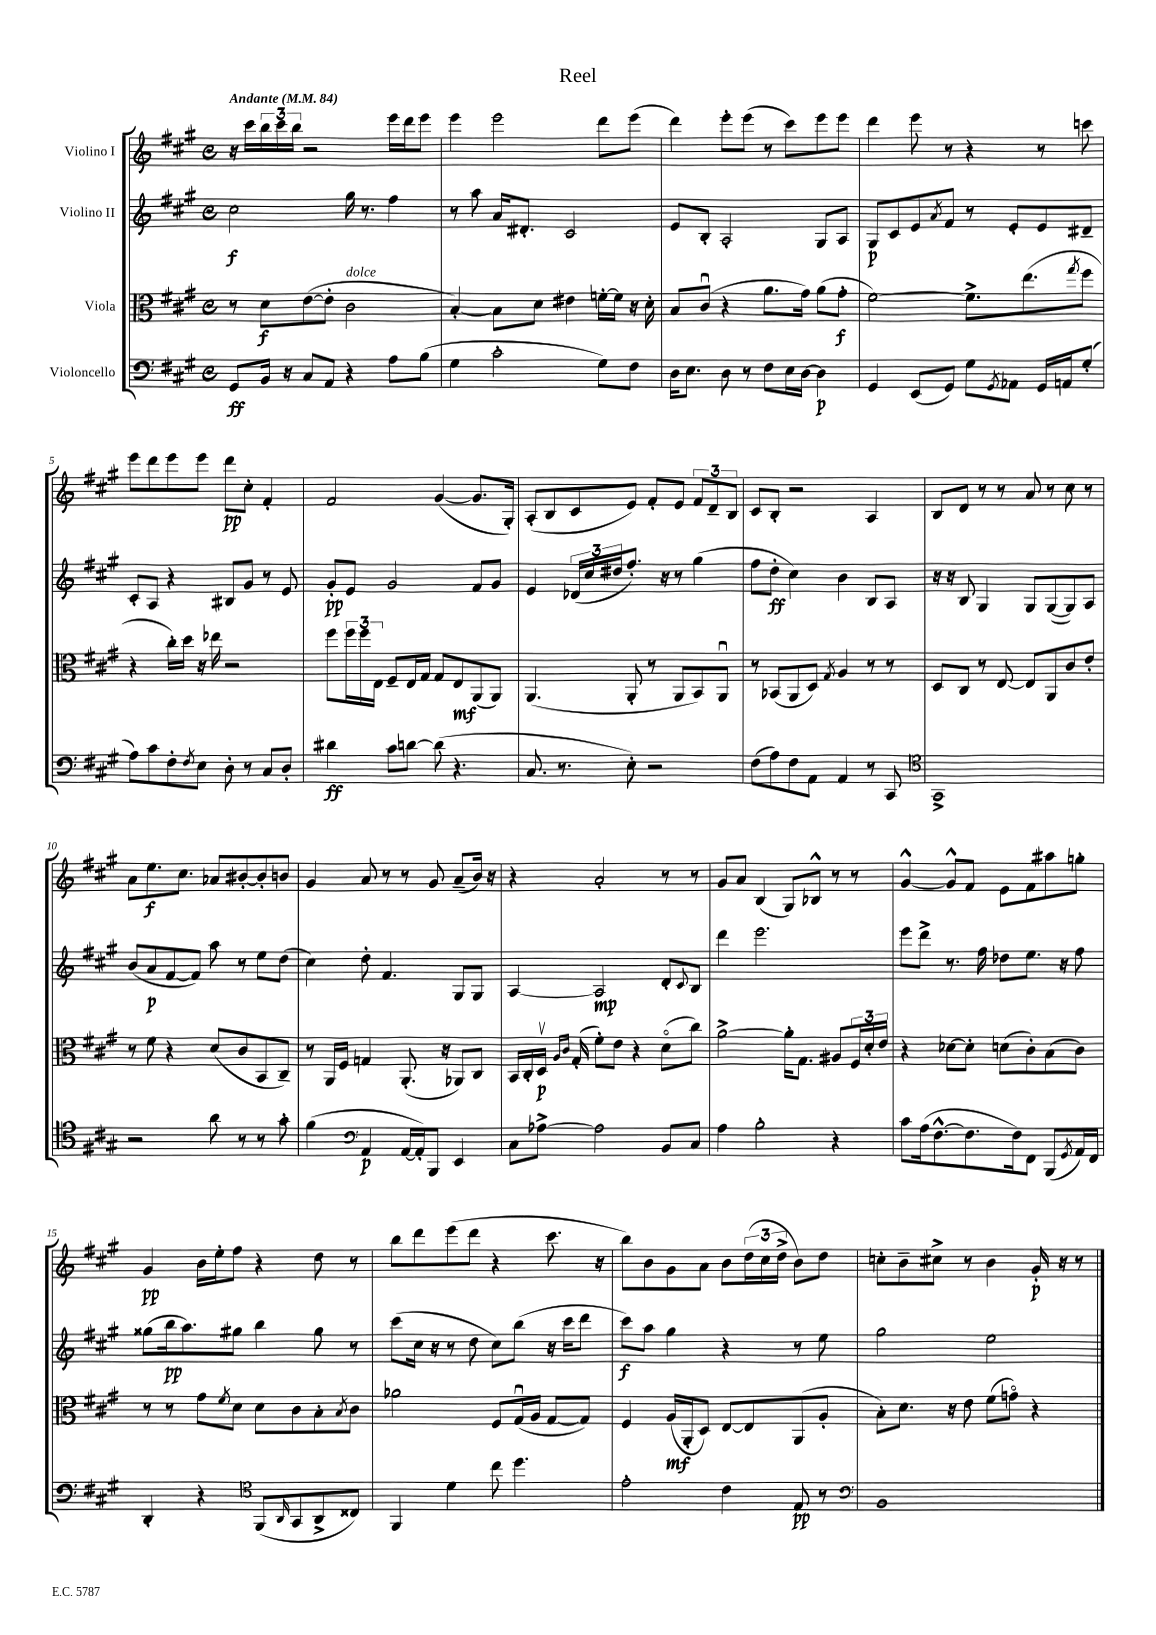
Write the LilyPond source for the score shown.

\header { title = "Reel" }
<<
\new StaffGroup <<
\new Staff = "s0" \with { instrumentName = "Violino I" } {
    \clef treble \key a \major \defaultTimeSignature \time 4/4 \tempo "Andante" 4 = 84
    r16 cis'''16 \tuplet 3/2 { b''16 cis'''16 b''16 } r2 e'''16 d'''16 e'''8 |
    e'''4 e'''2 d'''8 e'''8( |
    d'''4) e'''8-. e'''8( r8 cis'''8) e'''8 e'''8 |
    d'''4 e'''8 r8 r4 r8 c'''8 |
    e'''8 d'''8 e'''8 e'''8 d'''8\pp cis''8-. fis'4-. |
    fis'2 gis'4~( gis'8. gis16-.) |
    a8-.( b8 cis'8 e'8) fis'8-. e'8 \tuplet 3/2 { fis'8 d'8-- b8 } |
    cis'8 b8-. r2 a4 |
    b8 d'8 r8 r8 a'8 r8 cis''8 r8 |
    a'8 e''8.\f cis''8. aes'8 bis'8~-. bis'8-. b'8 |
    gis'4 a'8 r8 r8 gis'8 a'8--( b'16) r16 |
    r4 a'2-. r8 r8 |
    gis'8 a'8 b4( gis8) bes8-^ r8 r8 |
    gis'4~-^ gis'8-^ fis'8 e'8 fis'8 ais''8 g''8-. |
    gis'4\pp b'16 e''16-. fis''8 r4 d''8 r8 |
    b''8 d'''8 e'''8( d'''8 r4 cis'''8. r16 |
    b''8) b'8 gis'8 a'8 b'8 \tuplet 3/2 { d''16( cis''16 d''16-> } b'8) d''8 |
    c''8-. b'8-- cis''8-> r8 b'4 gis'16-.\p r16 r8 \bar "|." |
}
\new Staff = "s1" \with { instrumentName = "Violino II" } {
    \clef treble \key a \major \defaultTimeSignature \time 4/4
    cis''2\f gis''16 r8. fis''4 |
    r8 a''8 a'16 dis'8.-. cis'2 |
    e'8 b8-. a2-. gis8 a8 |
    gis8\p cis'8 e'8 \acciaccatura { a'8 } fis'8 r8 e'8-. e'8 dis'8-- |
    cis'8-. a8 r4 bis8 gis'8 r8 e'8 |
    gis'8-.\pp e'8 gis'2 fis'8 gis'8 |
    e'4 \tuplet 3/2 { des'16( cis''16 dis''16 } fis''8.-.) r16 r8 gis''4( |
    fis''8 d''8-.\ff cis''4) b'4 b8 a8 |
    r16 r16 b8 gis4 gis8 gis8~( gis8) a8 |
    b'8( a'8\p fis'8~ fis'8) a''8 r8 e''8 d''8( |
    cis''4) d''8-. fis'4. gis8 gis8 |
    a4~ a2\mp d'8-. \appoggiatura { cis'8 } b8 |
    d'''4 e'''2. |
    e'''8 d'''8-> r8. fis''16 des''8 e''8. r16 fis''8 |
    gisis''8( b''16\pp a''8.) gis''8 b''4 gis''8 r8 |
    cis'''8( cis''16 r16 r8 d''8 cis''8) b''8( r16 cis'''16 d'''8 |
    cis'''8\f) a''8 gis''4 r4 r8 e''8 |
    gis''2 e''2 \bar "|." |
}
\new Staff = "s2" \with { instrumentName = "Viola" } {
    \clef alto \key a \major \defaultTimeSignature \time 4/4
    r8 d'8\f e'8~( e'8-. cis'2^\markup { \italic "dolce" } |
    b4~-.) b8 d'8 eis'4 f'16~-. f'16 r16 d'16-. |
    b8 cis'8\downbow( r4 a'8. gis'16) a'8( gis'8-.\f |
    fis'2~) fis'8.-> e''8.( \acciaccatura { gis''8 } fis''8 |
    r4 cis''16-.) d''16 r16 ees''16 r2 |
    fis''8 \tuplet 3/2 { fis''16 fis''16 e16 } fis8-- e16 gis16 gis8 e8\mf a,8( a,8) |
    a,4.( a,8-. r8 a,8 b,8) a,8\downbow |
    r8 bes,8( a,8 d8) \acciaccatura { gis8 } a4 r8 r8 |
    d8 cis8 r8 e8~ e8 a,8 cis'8 e'8-. |
    r8 fis'8 r4 d'8( cis'8 b,8 cis8--) |
    r8 a,16 fis16 g4 a,8.-.( r16 aes,8) cis8 |
    b,16 cis16-. d16\upbow\p \grace { a16 cis'16 } gis16-.( fis'8-.) e'8 r4 d'8\flageolet( cis''8) |
    a'2~-> a'16-. gis8. ais8 \tuplet 3/2 { fis16 d'16-. e'16 } |
    r4 des'8~ des'8-. d'8( cis'8-.) b8( cis'8) |
    r8 r8 gis'8 \acciaccatura { fis'8 } d'8 d'8 cis'8 b8-. \acciaccatura { b8 } cis'8 |
    aes'2 fis8 gis16\downbow( a16 gis8~ gis8) |
    fis4 a16\mf( a,16-. d8) e8~ e8 a,8( a8-. |
    b8-.) d'8. r16 e'8 fis'8( g'8\flageolet) r4 \bar "|." |
}
\new Staff = "s3" \with { instrumentName = "Violoncello" } {
    \clef bass \key a \major \defaultTimeSignature \time 4/4
    gis,8\ff b,16 r16 cis8 a,8 r4 a8 b8( |
    gis4 cis'2-. gis8) fis8 |
    d16 e8. d8 r8 fis8 e16 d16~ d4\p |
    gis,4 e,8( gis,8) gis8 \acciaccatura { gis,8 } aes,8 gis,16 a,16 gis8-.( |
    a8) cis'8 fis8-. \acciaccatura { fis8 } e8 d8-. r8 cis8 d8-. |
    dis'4\ff cis'8 d'8~ d'8( r4. |
    cis8. r8. e8-.) r2 |
    fis8( a8) fis8 a,8 a,4 r8 cis,8 |
    \clef tenor gis,1-> |
    r2 a'8 r8 r8 gis'8-. |
    fis'4( \clef bass a,4\p a,16~ a,16-.) b,,8 e,4 |
    cis8 aes8~-> aes2 b,8 cis8 |
    a4 b2-. r4 |
    cis'8 a16( fis8.~-^ fis8. fis16) fis,8 b,,8( \acciaccatura { gis,8 } a,16) fis,16 |
    d,4-. r4 \clef tenor fis,8( \grace { a,16 } gis,8 a,8-> cisis8) |
    fis,4 d'4 cis''8 d''4. |
    e'2-. cis'4 e8\pp r8 |
    \clef bass b,1 \bar "|." |
}
>>
>>
